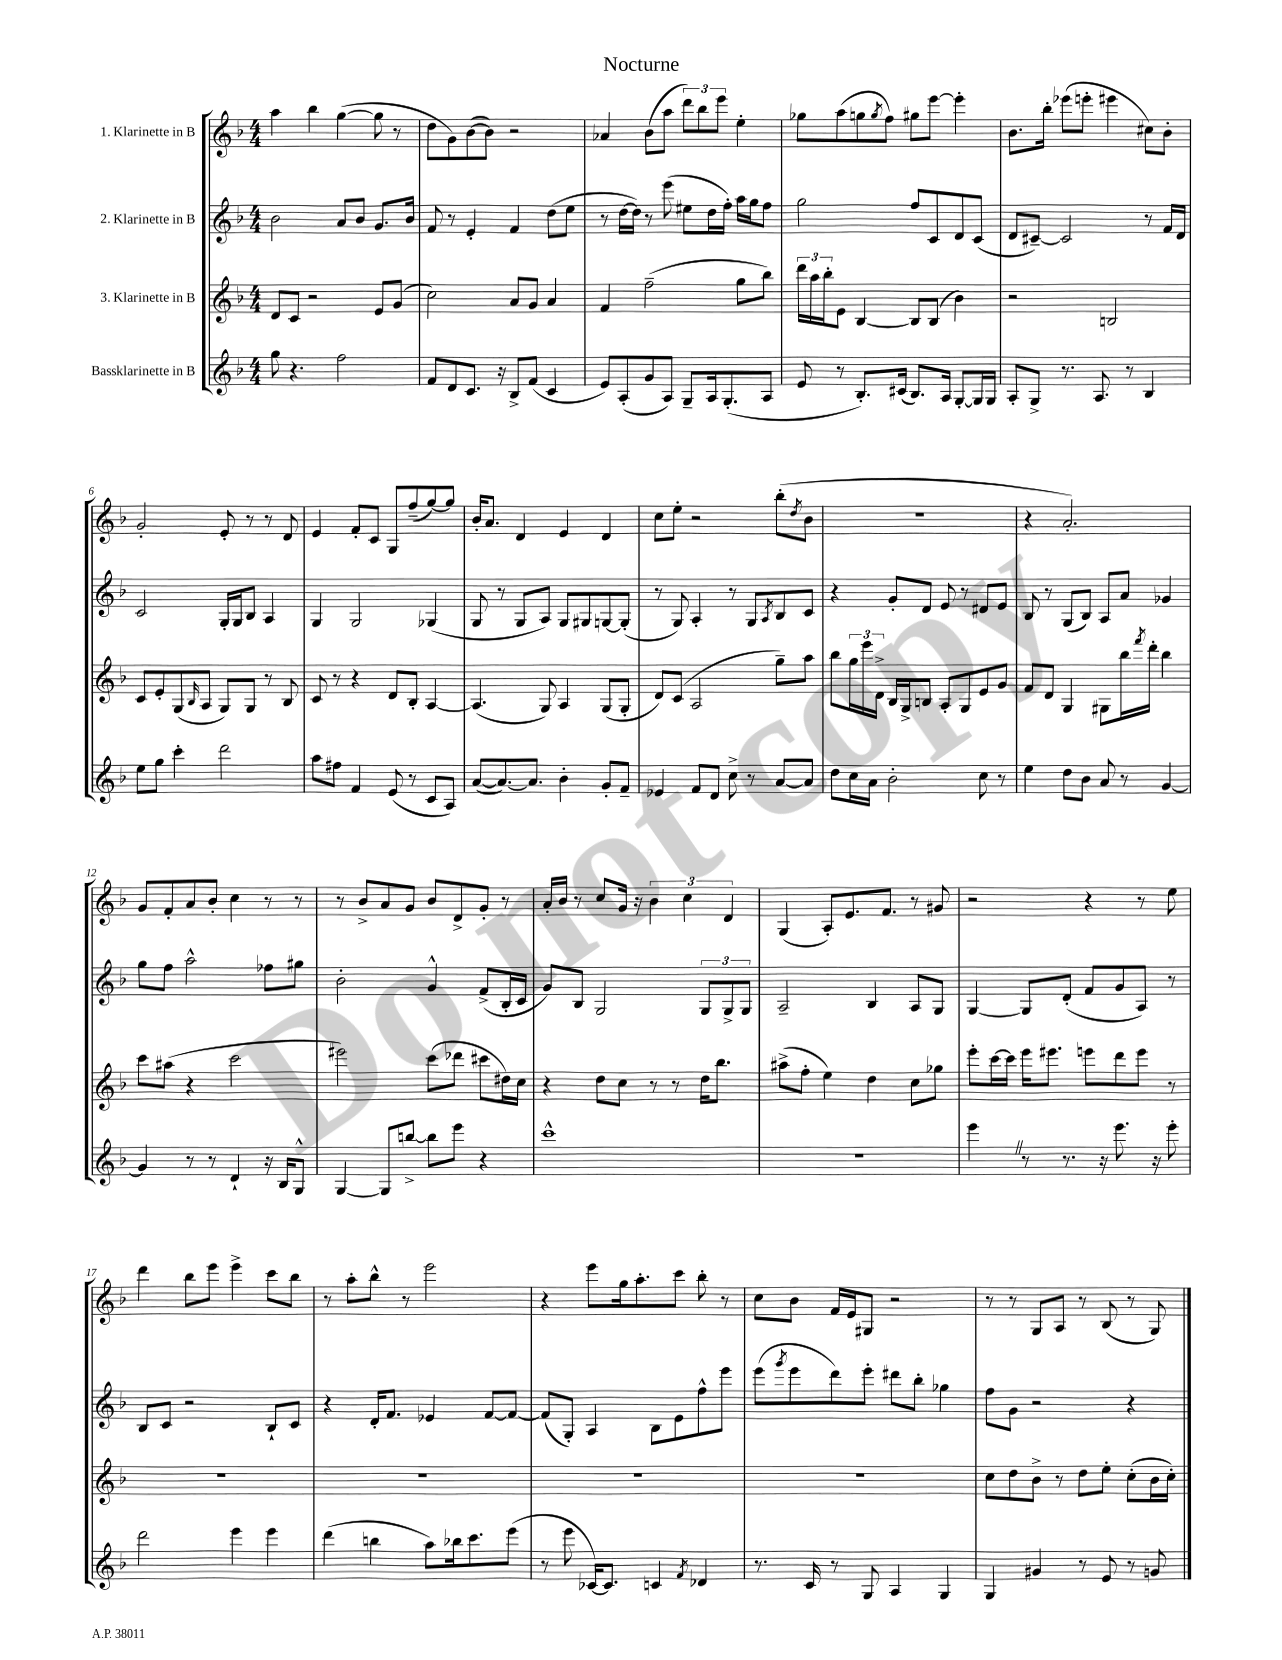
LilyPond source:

\header { title = "Nocturne" }
<<
\new StaffGroup <<
\new Staff = "s0" \with { instrumentName = "1. Klarinette in B" } {
    \clef treble \key f \major \numericTimeSignature \time 4/4
    a''4 bes''4 g''4~( g''8 r8 |
    d''8 g'8) bes'8~( bes'8) r2 |
    aes'4 bes'8( a''8 \tuplet 3/2 { d'''8) bes''8 e'''8 } e''4-. |
    ges''8 a''8( g''8 \acciaccatura { g''8 } f''8) gis''8 e'''8~ e'''4-. |
    bes'8. bes''16-. ees'''8( e'''8-. eis'''4 cis''8) bes'8-. |
    g'2-. e'8-. r8 r8 d'8 |
    e'4 f'8-. c'8 g8 f''8--( g''8~) g''8 |
    bes'16-. a'8. d'4 e'4 d'4 |
    c''8 e''8-. r2 bes''8-.( \acciaccatura { d''8 } bes'8 |
    R1 |
    r4 a'2.-.) |
    g'8 f'8-. a'8 bes'8-. c''4 r8 r8 |
    r8 bes'8-> a'8 g'8 bes'8 d'8-> g'8-. r8 |
    a'16-. bes'16 r8 c''8 g'16 r16 \tuplet 3/2 { bes'4 c''4 d'4 } |
    g4( a8-.) e'8. f'8. r8 gis'8 |
    r2 r4 r8 e''8 |
    d'''4 bes''8 e'''8 e'''4-> c'''8 bes''8 |
    r8 a''8-. bes''8-^ r8 e'''2 |
    r4 e'''8 g''16 a''8.-. c'''8 bes''8-. r8 |
    c''8 bes'8 f'16 e'16 gis8 r2 |
    r8 r8 g8 a8 r8 bes8( r8 g8) \bar "|." |
}
\new Staff = "s1" \with { instrumentName = "2. Klarinette in B" } {
    \clef treble \key f \major \numericTimeSignature \time 4/4
    bes'2 a'8 bes'8 g'8. bes'16 |
    f'8 r8 e'4-. f'4 d''8( e''8 |
    r8 d''16~ d''16) r8 e'''8( eis''8 d''16 f''16-.) a''16 g''16 f''8 |
    g''2 f''8 c'8 d'8 c'8( |
    d'8 cis'8~--) cis'2 r8 f'16 d'16 |
    c'2 g16-. g16 bes8 a4 |
    g4 g2 ges4( |
    g8 r8 g8 a8) g8 gis8 g8~ g8-.( |
    r8 g8) a4-. r8 g8 \acciaccatura { a8 } bes8 c'8 |
    r4 g'8-. d'8 e'8 r8 dis'8 e'8 |
    bes8 r8 g8( bes8) a8 a'8 ges'4 |
    g''8 f''8 a''2-^ fes''8 gis''8 |
    bes'2-. g'4-^ f'8->( bes16-. c'16 |
    g'8) bes8 g2 \tuplet 3/2 { g8 g8-> g8 } |
    a2-- bes4 a8 g8 |
    g4~ g8 d'8-.( f'8 g'8 a8) r8 |
    bes8 c'8 r2 bes8-! c'8 |
    r4 d'16-. f'8. ees'4 f'8~ f'8~ |
    f'8( g8-.) a4 bes8 e'8 f''8-^ e'''8 |
    e'''8( \acciaccatura { g'''8 } e'''8 d'''8) e'''8-. dis'''8 bes''8-. ges''4 |
    f''8 g'8 r2 r4 \bar "|." |
}
\new Staff = "s2" \with { instrumentName = "3. Klarinette in B" } {
    \clef treble \key f \major \numericTimeSignature \time 4/4
    d'8 c'8 r2 e'8 g'8( |
    c''2) a'8 g'8 a'4 |
    f'4 f''2--( g''8 bes''8) |
    \tuplet 3/2 { d'''16 a''16 bes''16-. } e'8 bes4~ bes8 bes8( bes'4) |
    r2 b2 |
    c'8 e'8-. g8( \grace { bes16 } a8 g8) g8 r8 bes8 |
    c'8 r8 r4 d'8 bes8-. a4~ |
    a4.( g8) a4 g8( g8-. |
    d'8) c'8( a2 g''8--) a''8 |
    bes''8 \tuplet 3/2 { g''16 e'''16 d'16-> } bes16 g16-> b8 a8-. g8 e'8 g'8 |
    f'8 d'8 g4 gis8 bes''16 \acciaccatura { f'''8 } d'''16-. bes''4 |
    c'''8 ais''8( r4 c'''2 |
    eis'''2) c'''8( des'''8 cis'''8 dis''16) c''16 |
    r4 d''8 c''8 r8 r8 d''16 bes''8. |
    ais''8->( f''8-. e''4) d''4 c''8 ges''8 |
    e'''8-. c'''16~ c'''16 e'''16 eis'''8. e'''8 d'''8 e'''8 r8 |
    R1 |
    R1 |
    R1 |
    R1 |
    c''8 d''8 bes'8-> r8 d''8 e''8-. c''8-.( bes'16 c''16-.) \bar "|." |
}
\new Staff = "s3" \with { instrumentName = "Bassklarinette in B" } {
    \clef treble \key f \major \numericTimeSignature \time 4/4
    g''8 r4. f''2 |
    f'8 d'8 c'8. r16 bes8-> f'8( c'4 |
    e'8) a8-.( g'8 a8) g8-- a16 g8.-.( a8 |
    e'8 r8 bes8.-.) cis'16( bes8.) a16 g8~-. g16 g16 |
    a8-. g8-> r8. a8. r8 bes4 |
    e''8 g''8 c'''4-. d'''2 |
    a''8 fis''8 f'4 e'8( r8 c'8 a8) |
    a'8~( a'8.~) a'8. bes'4-. g'8-. f'8-- |
    ees'4 f'8 d'8 c''8-> r8 a'8~ a'8 |
    d''8 c''16 a'16 bes'2-. c''8 r8 |
    e''4 d''8 bes'8 a'8 r8 g'4~ |
    g'4 r8 r8 d'4-! r16 bes16 g8-^ |
    g4~ g8 b''8~-> b''8 e'''8 r4 |
    c'''1-^ |
    R1 |
    e'''4 \once \override BreathingSign.text = \markup { \musicglyph "scripts.caesura.straight" } \breathe r8 r8. r16 e'''8. r16 e'''8-. |
    d'''2 e'''4 e'''4 |
    d'''4( b''4 a''8) bes''16 c'''8. e'''8( |
    r8 e'''8 ces'16~) ces'8. c'4 \acciaccatura { f'8 } des'4 |
    r8. c'16 r8 g8 a4 g4 |
    g4 gis'4 r8 e'8 r8 g'8 \bar "|." |
}
>>
>>
